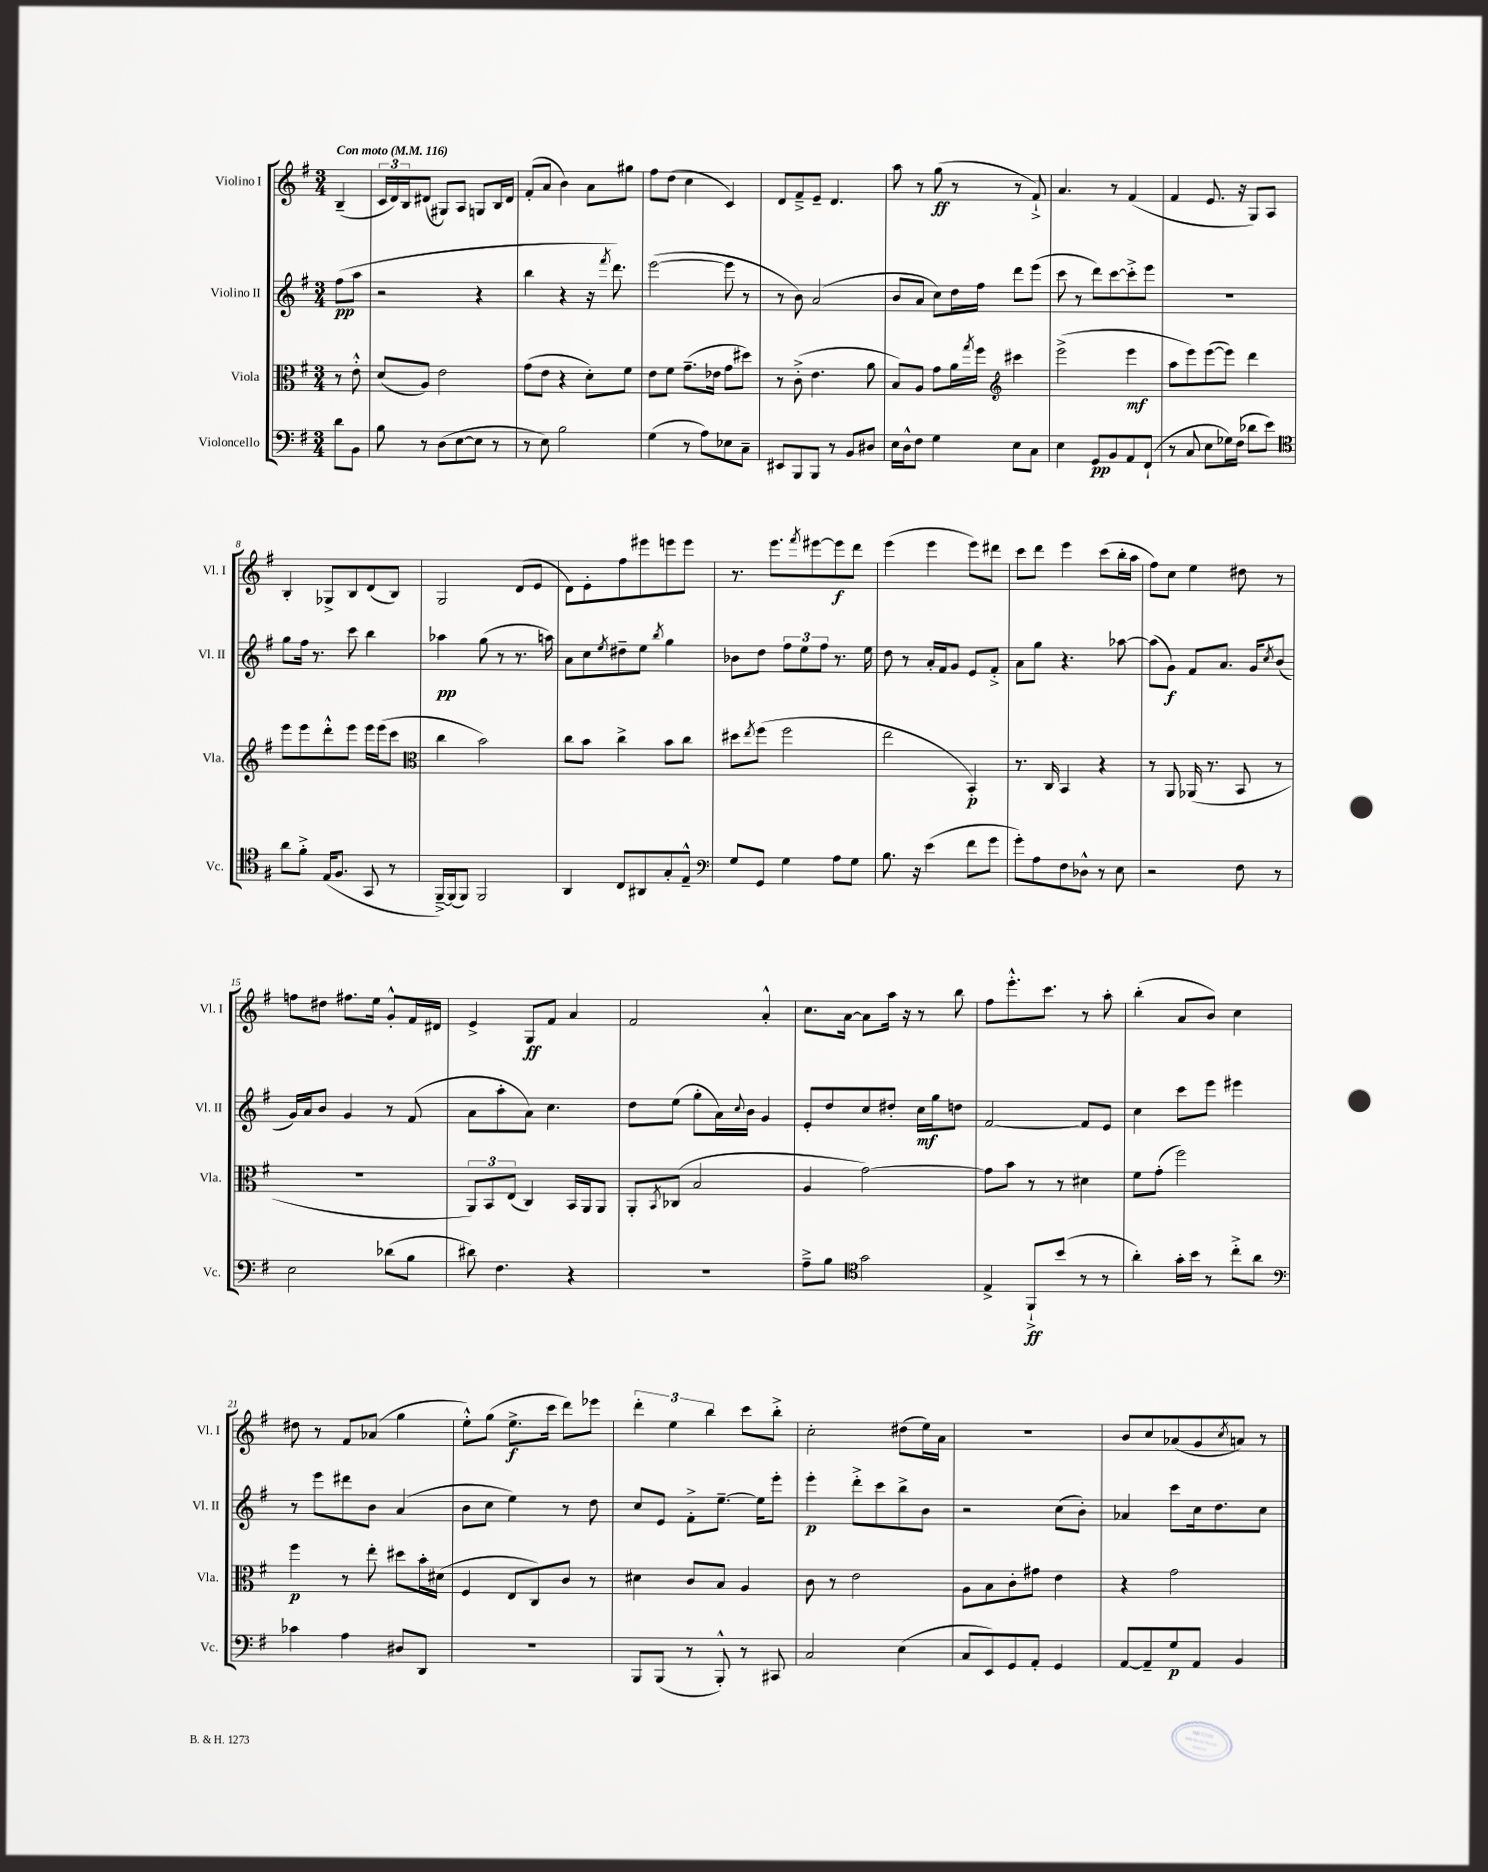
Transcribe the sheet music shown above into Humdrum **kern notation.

**kern	**dynam	**kern	**dynam	**kern	**dynam	**kern	**dynam
*part4	*part4	*part3	*part3	*part2	*part2	*part1	*part1
*staff4	*staff4	*staff3	*staff3	*staff2	*staff2	*staff1	*staff1
*I"Violoncello	*	*I"Viola	*	*I"Violino II	*	*I"Violino I	*
*I'Vc.	*	*I'Vla.	*	*I'Vl. II	*	*I'Vl. I	*
*clefF4	*	*clefC3	*	*clefG2	*	*clefG2	*
*k[f#]	*	*k[f#]	*	*k[f#]	*	*k[f#]	*
*M3/4	*	*M3/4	*	*M3/4	*	*M3/4	*
*MM116	*	*MM116	*	*MM116	*	*MM116	*
=	=	=	=	=	=	=	=
!	!	!	!	!	!	!LO:TX:a:B:t=Con moto	!
8d\L	.	8r	.	(8ff#\L	pp	(4B~/	.
8BB\J	.	8e'^^\	.	8aa\J	.	.	.
=1	=1	=1	=1	=1	=1	=1	=1
8B\	.	(8d/L	.	2r	.	24c/LL	.
.	.	.	.	.	.	24d/)	.
.	.	.	.	.	.	24B/J	.
8r	.	8A/J)	.	.	.	(8d#X/J	.
(8D\L	.	2e\	.	.	.	8G#X/L)	.
[8E\	.	.	.	.	.	8A/J	.
8E\J]	.	.	.	4r	.	8Gn/L	.
8r	.	.	.	.	.	16B/L	.
.	.	.	.	.	.	16d#/JJ	.
=2	=2	=2	=2	=2	=2	=2	=2
8r	.	(8g\L	.	4bb\	.	(8f#'/L	.
8E\)	.	8e\J	.	.	.	8a/J	.
2B\	.	4r	.	4r	.	4b\)	.
.	.	8d'\L)	.	16r	.	8a\L	.
.	.	.	.	8qfff#/	.	.	.
.	.	.	.	8.ddd\)	.	.	.
.	.	8f#\J	.	.	.	8gg#X\J	.
=3	=3	=3	=3	=3	=3	=3	=3
(4G\	.	8e\L	.	([2eee\	.	8ff#\L	.
.	.	8f#\J	.	.	.	(8dd\J	.
8r	.	(8.g~\L	.	.	.	4cc\	.
8A\L)	.	.	.	.	.	.	.
.	.	16e-X\Jk	.	.	.	.	.
8E-X\	.	8g\L	.	8eee\]	.	4c/)	.
8C~\J	.	8dd#X\J)	.	8r	.	.	.
=4	=4	=4	=4	=4	=4	=4	=4
8EE#X/L	.	8r	.	8r	.	8d/L	.
8BBB/	.	(8c'^\	.	8b\)	.	8f#~^/	.
8BBB/J	.	4.e\	.	(2a/	.	8e~/J	.
8r	.	.	.	.	.	4.d/	.
8BB/L	.	.	.	.	.	.	.
8D#X/J	.	8a\	.	.	.	.	.
=5	=5	=5	=5	=5	=5	=5	=5
16E\LL	.	8B/L)	.	8b/L	.	8aa\	.
16D^^\J	.	.	.	.	.	.	.
8F#\J	.	8A/J	.	8a/J	.	8r	.
4G\	.	8g\L	.	8cc\L)	.	(8gg\	ff
.	.	16a\L	.	16dd\L	.	8r	.
.	.	8qgg/	.	.	.	.	.
.	.	16ff#\JJ	.	16ff#\JJ	.	.	.
*	*	*clefG2	*	*	*	*	*
8E\L	.	4ccc#X\	.	8ddd\L	.	8r	.
8C\J	.	.	.	(8eee\J	.	8f#`^/)	.
=6	=6	=6	=6	=6	=6	=6	=6
4E\	.	(2eee^\	.	8ccc\	.	4.a/	.
.	.	.	.	8r	.	.	.
8GG/L	pp	.	.	8ddd\L)	.	.	.
8BB/	.	.	.	[8ccc\	.	8r	.
8AA/	.	4eee\	mf	8ccc'^\]	.	(4f#/	.
(8FF#`/J	.	.	.	8eee\J	.	.	.
=7	=7	=7	=7	=7	=7	=7	=7
8r	.	8aa\L	.	2.r	.	4f#/	.
8C/	.	8eee\)	.	.	.	.	.
8E\L	.	([8eee\	.	.	.	8.e/	.
16G-X\L)	.	8eee\J])	.	.	.	.	.
(16F#\JJ	.	.	.	.	.	16r	.
8d-X\L	.	4ddd\	.	.	.	8G/L)	.
8e\J)	.	.	.	.	.	8A/J	.
!!LO:LB:g=z
=8	=8	=8	=8	=8	=8	=8	=8
*clefC4	*	*	*	*	*	*	*
8a\L	.	8eee\L	.	8gg\L	.	4B'/	.
8f#'^\J	.	8eee\	.	16ff#\Jk	.	.	.
.	.	.	.	8.r	.	.	.
(16E/KL	.	8ddd'^^\	.	.	.	8G-X^/L	.
8.F#/J	.	.	.	.	.	.	.
.	.	8eee\J	.	8ccc\	.	8B/	.
8GG/	.	16eee\LL	.	4bb\	.	(8d/	.
.	.	(16eee\J	.	.	.	.	.
8r	.	8ccc\J	.	.	.	8B/J)	.
=9	=9	=9	=9	=9	=9	=9	=9
*	*	*clefC3	*	*	*	*	*
[16FF#~^/LL)	.	4cc\	.	4aa-X\	pp	2G/	.
(16FF#/J]	.	.	.	.	.	.	.
8FF#/J)	.	.	.	.	.	.	.
2FF#/	.	2b\)	.	(8gg\	.	.	.
.	.	.	.	8r	.	.	.
.	.	.	.	8.r	.	(8d/L	.
.	.	.	.	.	.	8e/J	.
.	.	.	.	16aan\)	.	.	.
=10	=10	=10	=10	=10	=10	=10	=10
4AA/	.	8cc\L	.	8a\L	.	8d\L)	.
.	.	8b\J	.	8cc\	.	8e'\	.
.	.	.	.	8qee/	.	.	.
8C/L	.	4cc^\	.	8dd#X~\	.	8ff#\	.
8AA#X/	.	.	.	8ee\J	.	8eee#X\	.
.	.	.	.	8qbb/	.	.	.
8G'/	.	8b\L	.	4gg\	.	8eeen\	.
8E~^^/J	.	8cc\J	.	.	.	8eee\J	.
=11	=11	=11	=11	=11	=11	=11	=11
*clefF4	*	*	*	*	*	*	*
8G/L	.	8dd#X\L	.	8b-X\L	.	8.r	.
.	.	8qee/	.	.	.	.	.
8GG/J	.	(8ff#\J	.	8dd\J	.	.	.
.	.	.	.	.	.	8.eee\L	.
4G\	.	2ff#\	.	12ff#\L	.	.	.
.	.	.	.	12ee\	.	.	.
.	.	.	.	.	.	8qfff#/	.
.	.	.	.	.	.	[8eee#X\	.
.	.	.	.	12ff#\J	.	.	.
8A\L	.	.	.	8.r	.	8eee#\]	f
8G\J	.	.	.	.	.	8ddd\J	.
.	.	.	.	16ee\	.	.	.
=12	=12	=12	=12	=12	=12	=12	=12
8.B\	.	2ee\	.	8dd\	.	(4eee\	.
.	.	.	.	8r	.	.	.
16r	.	.	.	.	.	.	.
(4e\	.	.	.	16a'/LL	.	4eee\	.
.	.	.	.	16f#/J	.	.	.
.	.	.	.	8g/J	.	.	.
8f#\L	.	4BB'/)	p	8e/L	.	8eee\L)	.
8g\J	.	.	.	8f#'^/J	.	8ddd#X\J	.
=13	=13	=13	=13	=13	=13	=13	=13
8g'\L)	.	8.r	.	8a\L	.	8ccc\L	.
8A\	.	.	.	8gg\J	.	8ddd\J	.
.	.	16C/	.	.	.	.	.
8F#\	.	4BB/	.	4.r	.	4eee\	.
8D-X^^\J	.	.	.	.	.	.	.
8r	.	4r	.	.	.	(8ccc\L	.
8E\	.	.	.	[8aa-X\	.	16bb'\L	.
.	.	.	.	.	.	16aa\JJ	.
=14	=14	=14	=14	=14	=14	=14	=14
2r	.	8r	.	(8aa-\L]	.	8ff#\L)	.
.	.	8AA/	.	8g\J)	f	8cc\J	.
.	.	(16AA-X/	.	8f#/L	.	4ee\	.
.	.	8.r	.	.	.	.	.
.	.	.	.	8.a/J	.	.	.
8F#\	.	8BB/	.	.	.	8dd#X\	.
.	.	.	.	16g/KL	.	.	.
.	.	.	.	8qcc/	.	.	.
8r	.	8r	.	(8b/J	.	8r	.
!!LO:LB:g=z
=15	=15	=15	=15	=15	=15	=15	=15
2E\	.	2.r	.	16g/LL)	.	8ffn\L	.
.	.	.	.	16a/J	.	.	.
.	.	.	.	8b/J	.	8dd#X\J	.
.	.	.	.	4g/	.	8.ff#X\L	.
.	.	.	.	.	.	16ee\Jk	.
(8d-X\L	.	.	.	8r	.	8g'^^/L	.
8B\J	.	.	.	(8f#/	.	16f#/L	.
.	.	.	.	.	.	16d#X/JJ	.
=16	=16	=16	=16	=16	=16	=16	=16
8d#X\)	.	12AA/L)	.	8a\L	.	4e^/	.
.	.	12BB/	.	.	.	.	.
4.F#\	.	.	.	8aa'\	.	.	.
.	.	(12E/J	.	.	.	.	.
.	.	4C/)	.	8a\J)	.	8G/L	ff
.	.	.	.	4.cc\	.	8f#/J	.
4r	.	16BB/LL	.	.	.	4a/	.
.	.	16AA/J	.	.	.	.	.
.	.	8AA/J	.	.	.	.	.
=17	=17	=17	=17	=17	=17	=17	=17
2.r	.	8AA'/L	.	8dd\L	.	2f#/	.
.	.	8qBB/	.	.	.	.	.
.	.	(8C-X/J	.	(8ee\J	.	.	.
.	.	2B/	.	8gg'\L	.	.	.
.	.	.	.	16a\L)	.	.	.
.	.	.	.	8qqcc/	.	.	.
.	.	.	.	16b\JJ	.	.	.
.	.	.	.	4g/	.	4a'^^/	.
=18	=18	=18	=18	=18	=18	=18	=18
8A~^\L	.	4A/	.	8e'/L	.	8.cc\L	.
8B\J	.	.	.	8dd/	.	.	.
.	.	.	.	.	.	[16a\Jk	.
*clefC4	*	*	*	*	*	*	*
2g\	.	[2g\)	.	8cc/	.	8a\L]	.
.	.	.	.	8dd#X'/J	.	16aa\Jk	.
.	.	.	.	.	.	16r	.
.	.	.	.	16cc\LL	mf	8r	.
.	.	.	.	16gg\J	.	.	.
.	.	.	.	8ddn\J	.	8bb\	.
=19	=19	=19	=19	=19	=19	=19	=19
4E^/	.	8g\L]	.	[2f#/	.	8ff#\L	.
.	.	8b\J	.	.	.	8.eee'^^\	.
8FF#`^/L	ff	8r	.	.	.	.	.
.	.	.	.	.	.	8.ccc\J	.
(8b/J	.	8r	.	.	.	.	.
8r	.	4d#X\	.	8f#/L]	.	8r	.
8r	.	.	.	8e/J	.	8aa'\	.
=20	=20	=20	=20	=20	=20	=20	=20
4a'\)	.	8f#\L	.	4cc\	.	(4bb'\	.
.	.	(8g'\J	.	.	.	.	.
16g'\LL	.	2ff#\)	.	8ccc\L	.	8a/L	.
16b\JJ	.	.	.	.	.	.	.
8r	.	.	.	8eee\J	.	8b/J)	.
8cc'^\L	.	.	.	4eee#X\	.	4cc\	.
8a\J	.	.	.	.	.	.	.
!!LO:LB:g=z
=21	=21	=21	=21	=21	=21	=21	=21
*clefF4	*	*	*	*	*	*	*
4c-X\	.	4ff#\	p	8r	.	8dd#X\	.
.	.	.	.	8eee\L	.	8r	.
4A\	.	8r	.	8ddd#X\	.	8f#/L	.
.	.	8ee'\	.	8b\J	.	(8a-X/J	.
8D#X/L	.	8dd#X\L	.	(4a/	.	4gg\	.
8DD/J	.	16b'\L	.	.	.	.	.
.	.	(16d#X\JJ	.	.	.	.	.
=22	=22	=22	=22	=22	=22	=22	=22
2.r	.	4F#/	.	8b\L	.	8ee'^^\L)	.
.	.	.	.	8cc\J	.	(8gg\J	.
.	.	8E/L	.	4ee\)	.	8.ee^\L	f
.	.	8C/)	.	.	.	.	.
.	.	.	.	.	.	16ccc\Jk	.
.	.	8c/J	.	8r	.	8ddd\L)	.
.	.	8r	.	8dd\	.	8eee-X\J	.
=23	=23	=23	=23	=23	=23	=23	=23
8BBB/L	.	4d#X\	.	8cc/L	.	6ddd'\	.
(8BBB/J	.	.	.	8e/J	.	.	.
.	.	.	.	.	.	6ee\	.
8r	.	8c/L	.	8f#'^\L	.	.	.
.	.	.	.	.	.	6bb\	.
8BBB'^^/)	.	8B/J	.	[8.ee~\J	.	.	.
8r	.	4A/	.	.	.	8ccc\L	.
.	.	.	.	16ee\KL]	.	.	.
8CC#X/	.	.	.	8eee'\J	.	8bb'^\J	.
=24	=24	=24	=24	=24	=24	=24	=24
2C/	.	8c\	.	4eee'\	p	2cc'\	.
.	.	8r	.	.	.	.	.
.	.	2e\	.	8ddd'^\L	.	.	.
.	.	.	.	8ccc\	.	.	.
(4E\	.	.	.	8bb^\	.	(8dd#X\L	.
.	.	.	.	8b\J	.	16ee\L)	.
.	.	.	.	.	.	16a\JJ	.
=25	=25	=25	=25	=25	=25	=25	=25
8C/L	.	8A\L	.	2r	.	2.r	.
8EE/)	.	8B\	.	.	.	.	.
8GG/	.	8c'\	.	.	.	.	.
8AA'/J	.	8g#X\J	.	.	.	.	.
4GG/	.	4e\	.	(8cc\L	.	.	.
.	.	.	.	8b'\J)	.	.	.
=26	=26	=26	=26	=26	=26	=26	=26
[8AA/L	.	4r	.	4a-X/	.	8b/L	.
8AA~/]	.	.	.	.	.	8cc/	.
8G/	p	2g\	.	8ccc\L	.	(8a-X/	.
8AA/J	.	.	.	16cc\k	.	8g/	.
.	.	.	.	8.dd\	.	.	.
.	.	.	.	.	.	8qcc/	.
4BB/	.	.	.	.	.	8an/J)	.
.	.	.	.	8cc\J	.	8r	.
==	==	==	==	==	==	==	==
*-	*-	*-	*-	*-	*-	*-	*-
